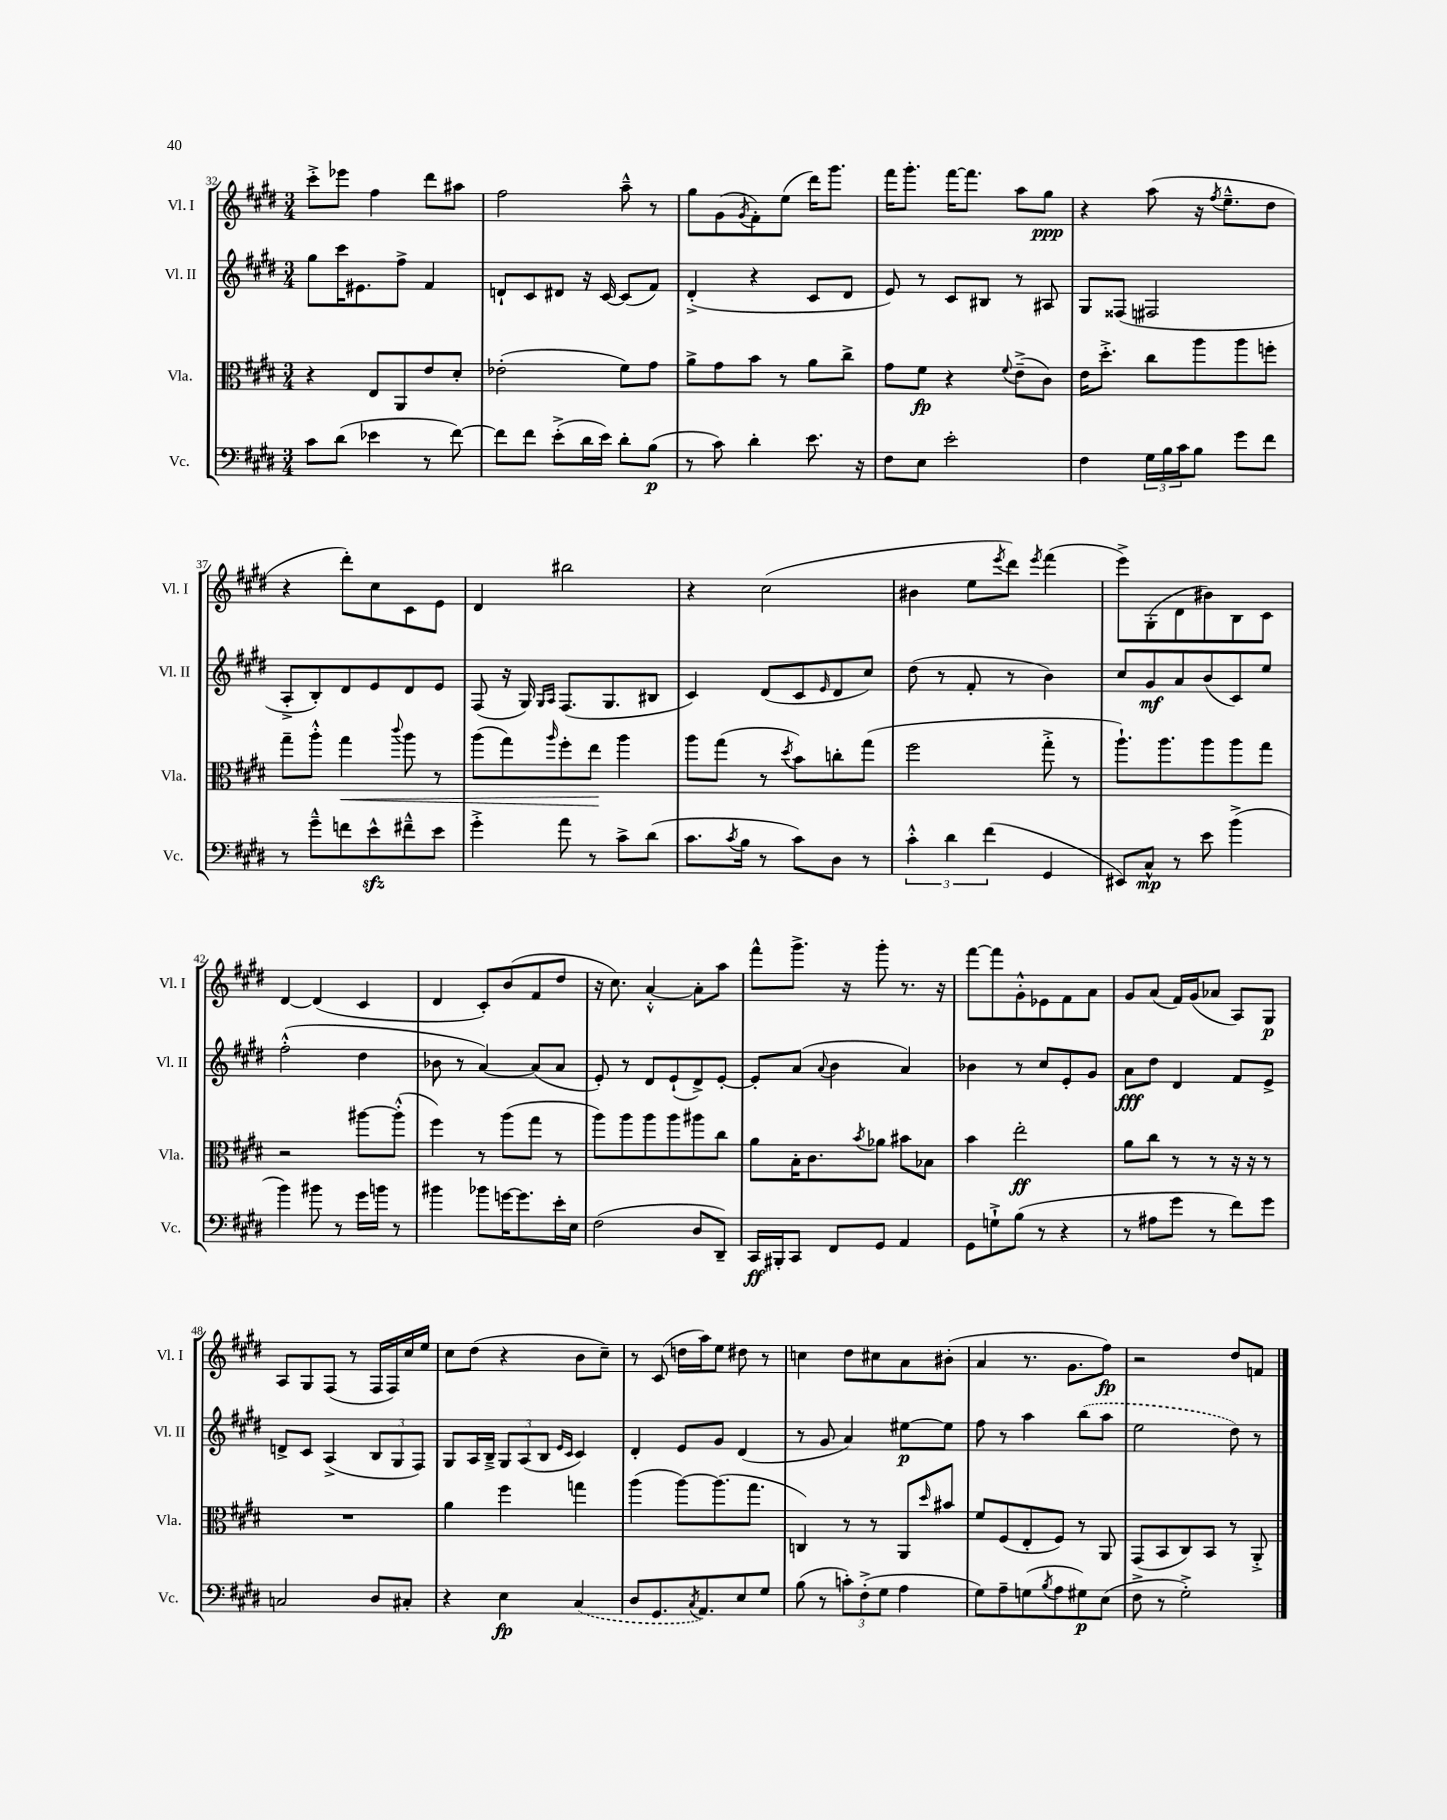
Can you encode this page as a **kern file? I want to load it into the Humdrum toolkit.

**kern	**kern	**kern	**kern
*staff4	*staff3	*staff2	*staff1
*clefF4	*clefC3	*clefG2	*clefG2
*k[f#c#g#d#]	*k[f#c#g#d#]	*k[f#c#g#d#]	*k[f#c#g#d#]
*M3/4	*M3/4	*M3/4	*M3/4
8c#\L	4r	8gg#\L	8ccc#'^\L
(8d#\J	.	16ccc#\K	8eee-\J
.	.	8.e#\	.
4e-\	8E/L	.	4ff#\
.	8AA/	8ff#^\J	.
8r	8e/	4f#/	8ddd#\L
[8f#\)	8d#'/J	.	8aa#\J
=	=	=	=
8f#\]L	(2e-'\	8d`/L	2ff#\
8f#\J	.	8c#/	.
(8e'^\L	.	8d#/J	.
16d#\L	.	16r	.
16e\JJ)	.	[16c#/	.
8d#'\L	8f#\L)	(8c#/]L	8aa~^^\
(8B\J	8g#\J	8f#/J)	8r
=	=	=	=
8r	8a^\L	(4d#'^/	8gg#\L
8c#\)	8g#\	.	(8g#\
.	.	.	8qg#/
4d#'\	8b\J	4r	8f#'\)
.	8r	.	(8ee\J
8.e\	8a\L	8c#/L	16ddd#\LK)
.	.	.	8.ggg#\J
.	8cc#^\J	8d#/J	.
16r	.	.	.
=	=	=	=
8F#\L	8g#\L	8e/)	16fff#\LK
.	.	.	8.ggg#'\J
8E\J	8f#\J	8r	.
2e'\	4r	8c#/L	[16fff#\LK
.	.	.	8.fff#\]J
.	.	8B#/J	.
.	8qqf#/	.	.
.	(8e~^\L	8r	8aa\L
.	8c#\J)	8A#/	8gg#\J
=	=	=	=
4F#\	16e\LK	8G#/L	4r
.	8.dd#'^\J	.	.
.	.	(8F##/J	.
24G#\LL	8cc#\L	2F#/	(8aa\
24B\	.	.	.
24c#\J	.	.	.
8B\J	8aa\	.	16r
.	.	.	8qff#/
.	.	.	8.ee~^^\L
8g#\L	8aa\	.	.
8f#\J	8ff'\J	.	8dd#\J
=	=	=	=
8r	8gg#~\L	8A'^/L	4r
8g#~^^\L	8aa'^^\J	8B'/)	.
8f\	4gg#\	8d#/	8ddd#'\L)
8e^^\	.	8e/	8cc#\
.	8qqccc#/	.	.
8f#~^^\	8aa\	8d#/	8c#\
8e\J	8r	8e/J	8e\J
=	=	=	=
4g#'^\	(8aa\L	(8F#/	4d#/
.	8gg#\)	16r	.
.	.	16G#/)	.
.	.	16qqG#/LL	.
.	16qqaa/	16qqA/JJ	.
8a\	8ff#'\	(8.F#/L	2bb#\
8r	8ee\J	.	.
.	.	8.G#/	.
8c#^\L	4aa\	.	.
(8d#\J	.	8B#/J	.
=	=	=	=
8.c#\L	8aa\L	4c#/)	4r
.	(8gg#\J	.	.
8qc#/	.	.	.
16B\Jk	.	.	.
8r	8r	(8d#/L	(2cc#\
.	8qdd#/	.	.
8c#\L)	8b\L)	8c#/	.
.	.	16qqe/	.
8D#\J	8cc'\	8d#/	.
8r	(8gg#\J	8cc#/J)	.
=	=	=	=
6c#'^^\	2ff#\	(8dd#\	4b#\
.	.	8r	.
6d#\	.	.	.
.	.	8f#'/	8ee\L
(6f#\	.	.	.
.	.	.	8qeee/
.	.	8r	8ddd#\J)
.	.	.	8qeee/
4GG#/	8gg#'^\	4b\)	(4fff#\
.	8r	.	.
=	=	=	=
8EE#/L)	8.aa`\L)	8cc#/L	8eee^\L)
8C#^^/J	.	8g#/	(8G#'\
.	8.aa\	.	.
8r	.	8a/	8d#\
8e\	8aa\	(8b/	8b#\)
(4b^\	8aa\	8c#/)	8B\
.	8gg#\J	8ee/J	8c#\J
=	=	=	=
4b\)	2r	(2ff#'^^\	[4d#/
8b#\	.	.	(4d#/]
8r	.	.	.
16g#\LL	[8aa#\L	4dd#\	4c#/
16b\JJ	.	.	.
8r	(8aa#'^^\]J	.	.
=	=	=	=
4b#\	4ff#\)	8b-\	4d#/
.	.	8r	.
8b-\L	8r	[4a/)	8c#'/L)
[16g\K	(8aa\L	.	(8b/
8.g\]	.	.	.
.	8gg#\J	(8a/]L	8f#/
16e'\L	8r	8a/J	8dd#/J
16E\JJ	.	.	.
=	=	=	=
(2F#\	8aa\L)	8e'/)	16r
.	.	.	8.cc#\)
.	8aa\	8r	.
.	8aa\	8d#/L	[4a'^^/
.	8aa\	(8e`/	.
8D#/L	8aa#\	8d#^/)	8a'\]L
8DD#~/J)	8cc#\J	[8e'/J	8aa\J
=	=	=	=
16CC#/LL	8a\L	8e'/]L	8fff#^^\L
16BBB#'/J	.	.	.
8CC#/J	16B'\K	(8a/J	8.ggg#^\J
.	8.c#\	.	.
.	.	8qqa/	.
8FF#/L	.	4b\	.
.	.	.	16r
.	8qb/	.	.
8GG#/J	8a-\J	.	8ggg#'\
4AA/	8b#\L	4a/)	8.r
.	8B-\J	.	.
.	.	.	16r
=	=	=	=
8GG#\L	4b\	4b-\	[8fff#\L
8G`^\	.	.	8fff#\]
(8B\J	2ee'\	8r	8g#'^^\
8r	.	8cc#/L	8e-\
4r	.	8e'/	8f#\
.	.	8g#/J	8a\J
=	=	=	=
8r	8a\L	8a\L	8g#/L
8A#\L	8cc#\J	8dd#\J	(8a/J
8g#\J	8r	4d#/	16f#/LL)
.	.	.	(16g#/J
8r	8r	.	8a-/J
8f#\L)	16r	8f#/L	8A/L)
.	16r	.	.
8g#\J	8r	8e^/J	8G#/J
=	=	=	=
2C/	2.r	8d^/L	8A/L
.	.	8c#/J	8G#/
.	.	(4A^/	(8F#/J
.	.	.	8r
8D#/L	.	12B/L	16F#/LL
.	.	.	16F#/)
.	.	12G#/	.
8C#'/J	.	.	16cc#/
.	.	12F#/J)	.
.	.	.	16ee/JJ
=	=	=	=
4r	4a\	8G#/L	8cc#\L
.	.	16A/L	(8dd#\J
.	.	16B~^/JJ	.
4E\	4ff#\	12G#/L	4r
.	.	(12A/	.
.	.	12B/J	.
.	.	16qqe/LL	.
.	.	16qqc#/JJ	.
(4C#/	4gg\	4c#/)	8b\L
.	.	.	8cc#~\J)
=	=	=	=
8D#/L	(4aa\	4d#'/	8r
8.GG#/	.	.	(8c#/
.	[8aa\L)	8e/L	16dd\LL
8qC#/	.	.	.
8.AA/)	.	.	16aa\J)
.	(8.aa\]	8g#/J	8ee\J
8E/	.	(4d#/	8dd#\
.	8.gg#\J	.	.
8G#/J	.	.	8r
=	=	=	=
(8B\	4C/)	8r	4cc\
8r	.	8g#/	.
12c'\L)	8r	4a/)	8dd#\L
(12F#'^\	.	.	.
.	8r	.	8cc#\
12G#\J	.	.	.
4A\	8AA/L	[8ee#\L	8a\
.	16qqdd#/	.	.
.	8b#/J	8ee#\]J	(8b#'\J
=	=	=	=
8G#\L)	8f#/L	8ff#\	4a/
8A~\	(8F#/	8r	.
(8G\	8E'/	4aa\	8.r
8qB/	.	.	.
8A\	8F#/J)	.	.
.	.	.	8.g#\L
8G#\)	8r	(8bb\L	.
(8E\J	8AA/	8aa\J	8ff#\J)
=	=	=	=
8F#^\	(8GG#/L	2ee\	2r
8r	8BB/	.	.
2G#'^\)	8C#/)	.	.
.	8BB/J	.	.
.	8r	8dd#\)	8dd#/L
.	8AA'^/	8r	8f/J
==	==	==	==
*-	*-	*-	*-
